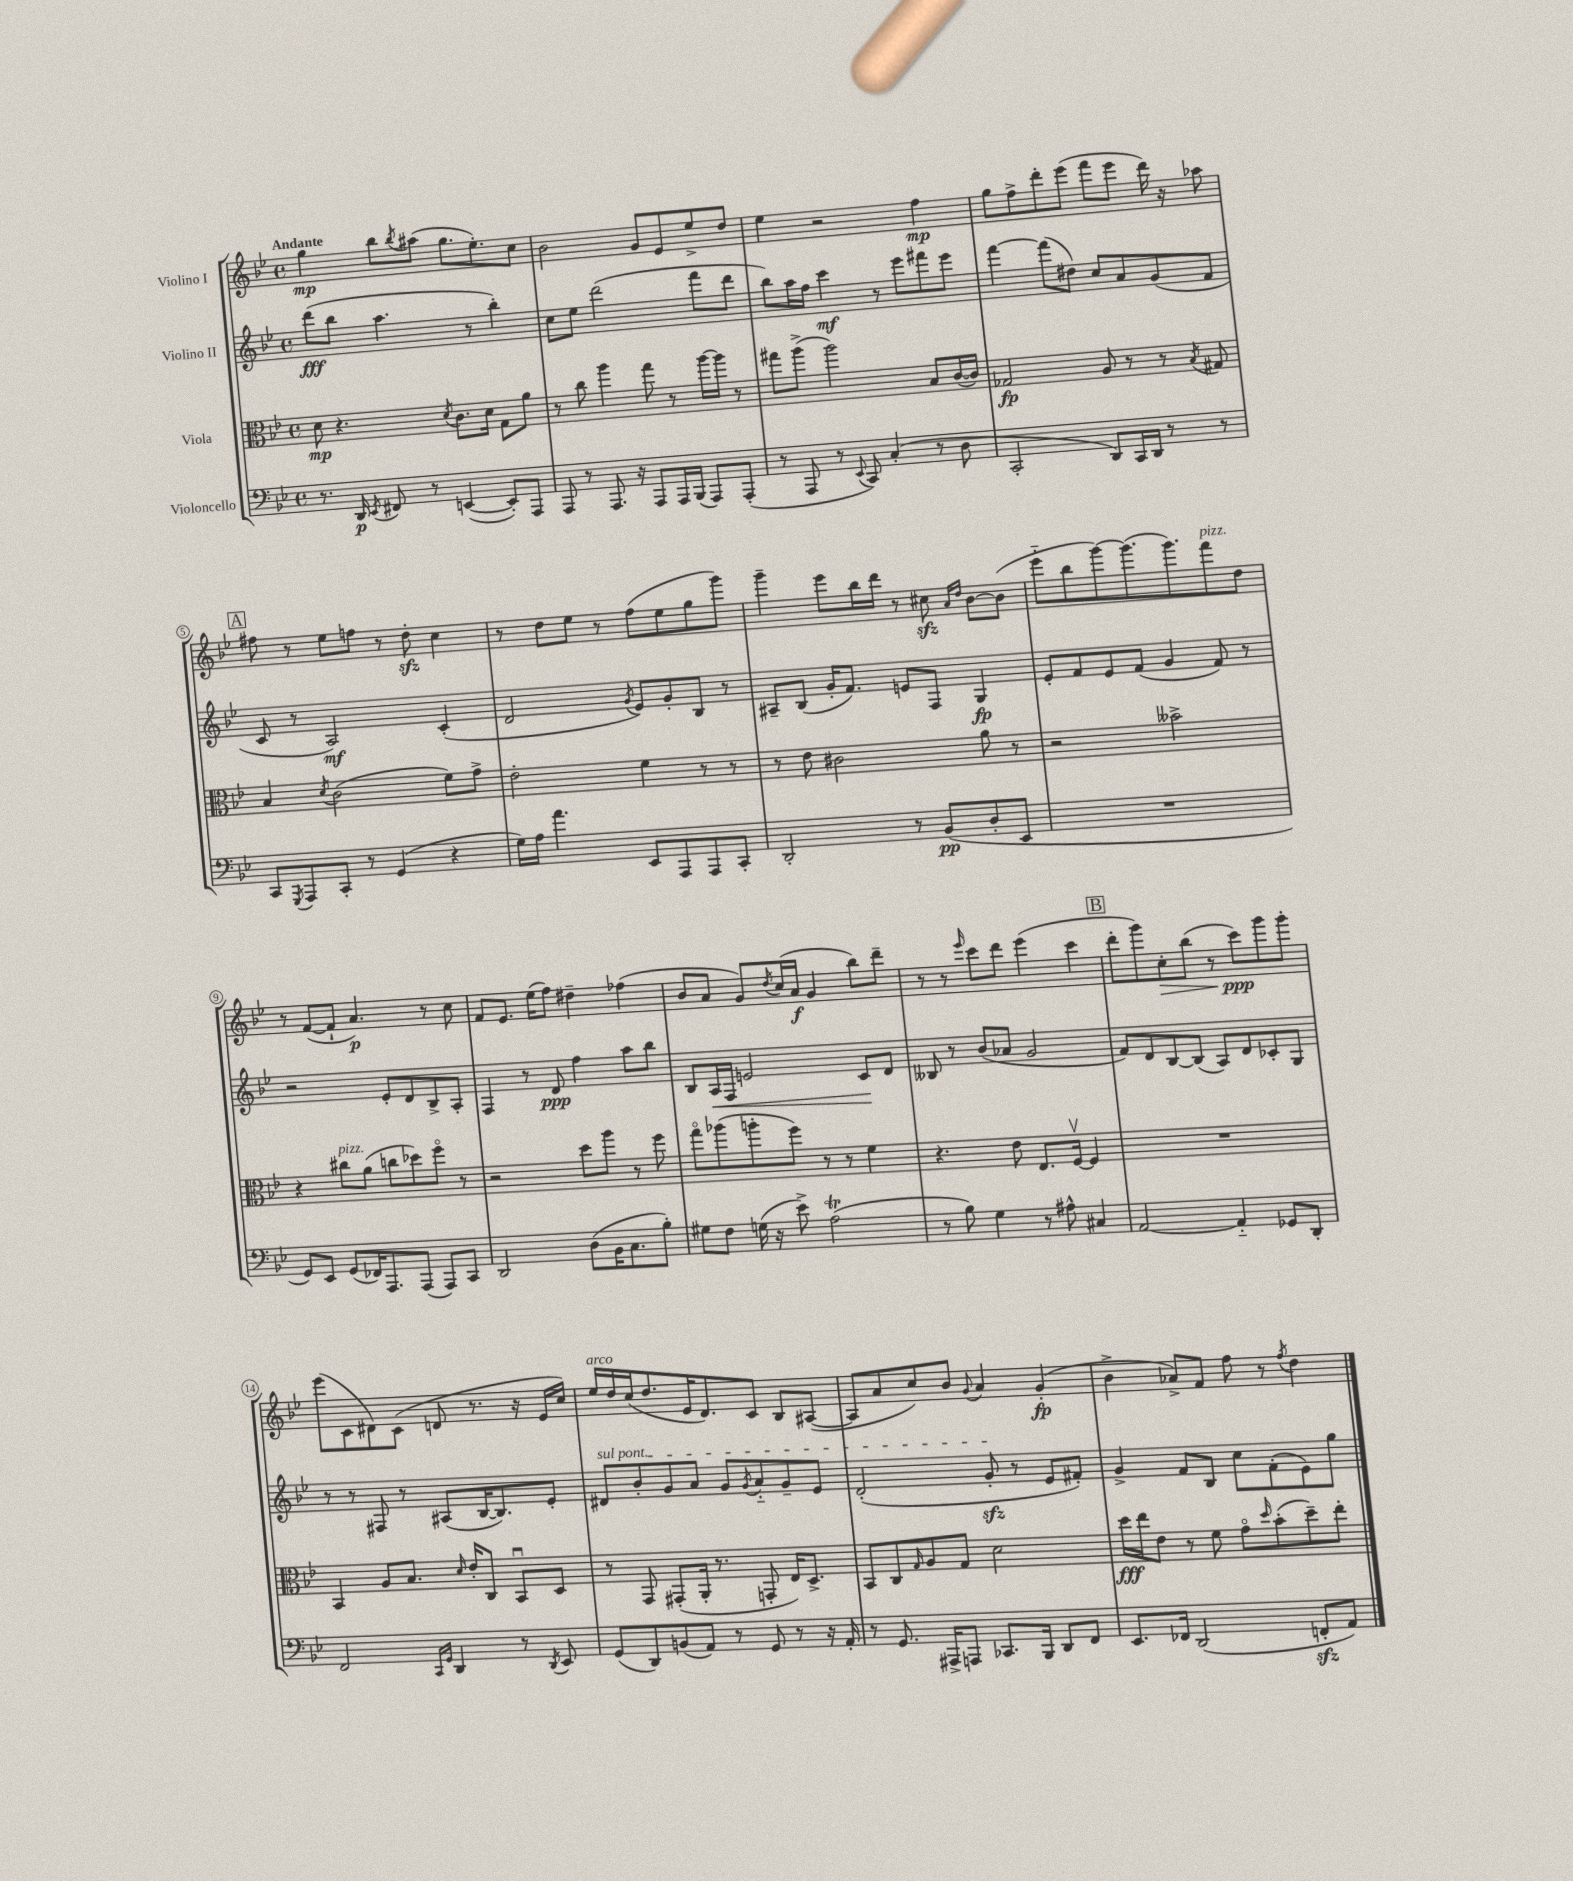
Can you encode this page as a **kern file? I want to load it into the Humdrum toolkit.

**kern	**kern	**kern	**kern
*staff4	*staff3	*staff2	*staff1
*clefF4	*clefC3	*clefG2	*clefG2
*k[b-e-]	*k[b-e-]	*k[b-e-]	*k[b-e-]
*M4/4	*M4/4	*M4/4	*M4/4
*met(c)	*met(c)	*met(c)	*met(c)
8.r	8d	(8ddd	4gg
.	4.r	8bb-	.
16DD	.	.	.
8qEE-	.	.	.
8FF#	.	4.aa	8bb-
.	.	.	8qbb-
8r	.	.	(8aa#
.	8qd	.	.
([4EE	8.c	.	8.gg
.	.	8r	.
.	16d	.	8.ee-')
8EE'])	8G	4bb-')	.
8AAA	8a	.	8cc
=	=	=	=
8AAA	8r	8cc	2b-
8r	8cc	8ee-	.
8.AAA	4aa	(2ddd	.
16r	.	.	.
8AAA	8gg	.	8g
16AAA	8r	.	8e-
(16BBB-	.	.	.
8AAA)	[16aa	8fff	8ee-^
.	16aa]	.	.
(8AAA'	8r	8ddd	8dd
=	=	=	=
8r	8gg#	8bb-)	4ee-
8AAA	(8aa^	16aa	.
.	.	16ff	.
8r	2aa)	4ccc	2r
8qqEE-	.	.	.
8CC)	.	.	.
(4C'	.	8r	.
.	.	8eee-	.
8r	8B-	8fff#	4ff
8D	([16c	8eee-	.
.	16c])	.	.
=	=	=	=
2CC'	2G-	[4fff	8gg
.	.	.	8ff^
.	.	(8fff]	8ddd'
.	.	8dd#)	(8eee-
8DD)	8A	8cc	8fff
16CC	8r	8a	8eee-
16DD	.	.	.
8r	8r	(8g	16ddd)
.	.	.	16r
.	8qB-	.	.
8r	8G#	8f	8aa-
=	=	=	=
8CC	4B-	8c	8ff#
8qGGG	.	.	.
8AAA	.	8r	8r
.	8qd	.	.
8CC'	(2c	2A)	8ee-
8r	.	.	8ff
(4GG	.	.	8r
.	.	.	8dd'
4r	8f)	(4c'	4cc
.	8g^	.	.
=	=	=	=
16G)	2e-'	2d	8r
16A	.	.	.
4.a	.	.	8dd
.	.	.	8ee-
.	.	.	8r
.	.	8qg	.
8EE-	4f	8e-)	(8ff
8AAA	.	8g'	8ee-
8AAA	8r	8B-	8gg
8CC'	8r	8r	8ggg)
=	=	=	=
2DD'	8r	8A#~	4ggg~
.	8e-	(8B-	.
.	2c#	16g'	8eee-
.	.	8.f)	.
.	.	.	16bb-
.	.	.	16ddd
8r	.	8e	8r
(8BB-	.	8F	8cc#
.	.	.	16qqa
.	.	.	16qqdd
8D'	8a	4G	[8b-
8EE-	8r	.	(8b-]
=	=	=	=
1r	2r	8e-'	8eee-'~
.	.	8f	8bb-
.	.	8e-	[8ggg)
.	.	(8f	(8.ggg]
.	2b--^	4g	.
.	.	.	8.ggg)
.	.	8f)	8fff
.	.	8r	8dd
=	=	=	=
8GG)	4r	2r	8r
8EE-	.	.	([8f
(8GG	8cc#	.	8f`]
16FF-)	(8a	.	4.a)
8.AAA	.	.	.
.	8cc	8e-'	.
(8AAA	8dd-)	8d	.
8AAA)	8ffo	8B-^	8r
8CC	8r	8A'	8cc
=	=	=	=
2DD	2r	4F	8f
.	.	.	8.e-
.	.	8r	.
.	.	.	(16ee-
.	.	8d	8ff)
(8D	8dd	4ff	4dd#~
16BB-	8aa	.	.
8.C	.	.	.
.	8r	8aa	(4ff-
8B-')	8ff	8bb-	.
=	=	=	=
8G#	8ggo	8B-	8b-
8F	(8aa-	16A	8a
.	.	16F	.
(16G	8aa'	2e	8g)
16r	.	.	.
.	.	.	8qdd
8e-^)	8ff)	.	(16cc
.	.	.	16a
(2A	8r	.	4g
.	8r	.	.
.	4f	8c	8bb-)
.	.	8d	8ddd~
=	=	=	=
8r	4.r	8B--	8r
8B-)	.	8r	8r
.	.	.	16qqeee-
4G	.	(8b-	8ccc
.	8e-	8a-	8ddd
8r	8.E-	2g	(4eee-
8A#^^	.	.	.
.	[16Fv	.	.
4C#	4F]	.	4ccc
=	=	=	=
[2AA	1r	8f)	8ddd'
.	.	8d	8ggg)
.	.	[8B-	8cc'
.	.	(8B-]	(8bb-
4AA'~]	.	8A)	8r
.	.	8d	8ccc)
8GG-	.	8c-'	8ggg
8DD'	.	8G	8ggg'
=	=	=	=
2FF	4BB-	8r	(8eee-
.	.	8r	8c
.	8A	8F#	8d#)
.	8.B-	8r	(8c
16qqCC	.	.	.
16qqGG	.	.	.
4DD	.	(8A#	8d
.	16qqd	.	.
.	16e-'	.	.
.	8C	[16B-	8.r
.	.	8.B-])	.
8r	8BB-u	.	.
.	.	.	16r
8qDD	.	.	.
8EE-	8D	8e-'	16e-
.	.	.	16cc)
=	=	=	=
(8GG	8r	8d#	16ee-
.	.	.	16dd
8DD)	8GG	8b-'	(16cc
.	.	.	8.dd
(8BB	(8GG#'	8g	.
8AA)	16AA'	8a	16e-
.	8.r	.	8.d)
8r	.	8g	.
.	.	8qg	.
8GG	8GG'	8a'~	8c
8r	16E-)	8g~	8B-
.	8.D^	.	.
16r	.	8e-	([8A#
16AA'	.	.	.
=	=	=	=
8r	8BB-	(2d'	8A#]
8.GG	8C	.	8a
.	16qqG	.	.
.	8A	.	8cc)
16AAA#^	.	.	.
8AAA	8G	.	8b-
.	.	.	8qqg
8.CC-	2d	8g'	4a
.	.	8r	.
16BBB-	.	.	.
8DD	.	8e-	(4g'
8FF	.	8f#')	.
=	=	=	=
8.EE-	16dd	4g^	4b-^
.	16ee-	.	.
.	8e-	.	.
16FF-	.	.	.
(2DD	8r	8f	8a-^)
.	8f	8B-	8f
.	8go	8cc	8ff
.	16qqdd	.	.
.	(8b-'	(8f'	8r
.	.	.	8qff
8FF'	8dd~)	8e-)	4dd
8AA)	8ee-'	8gg	.
==	==	==	==
*-	*-	*-	*-
